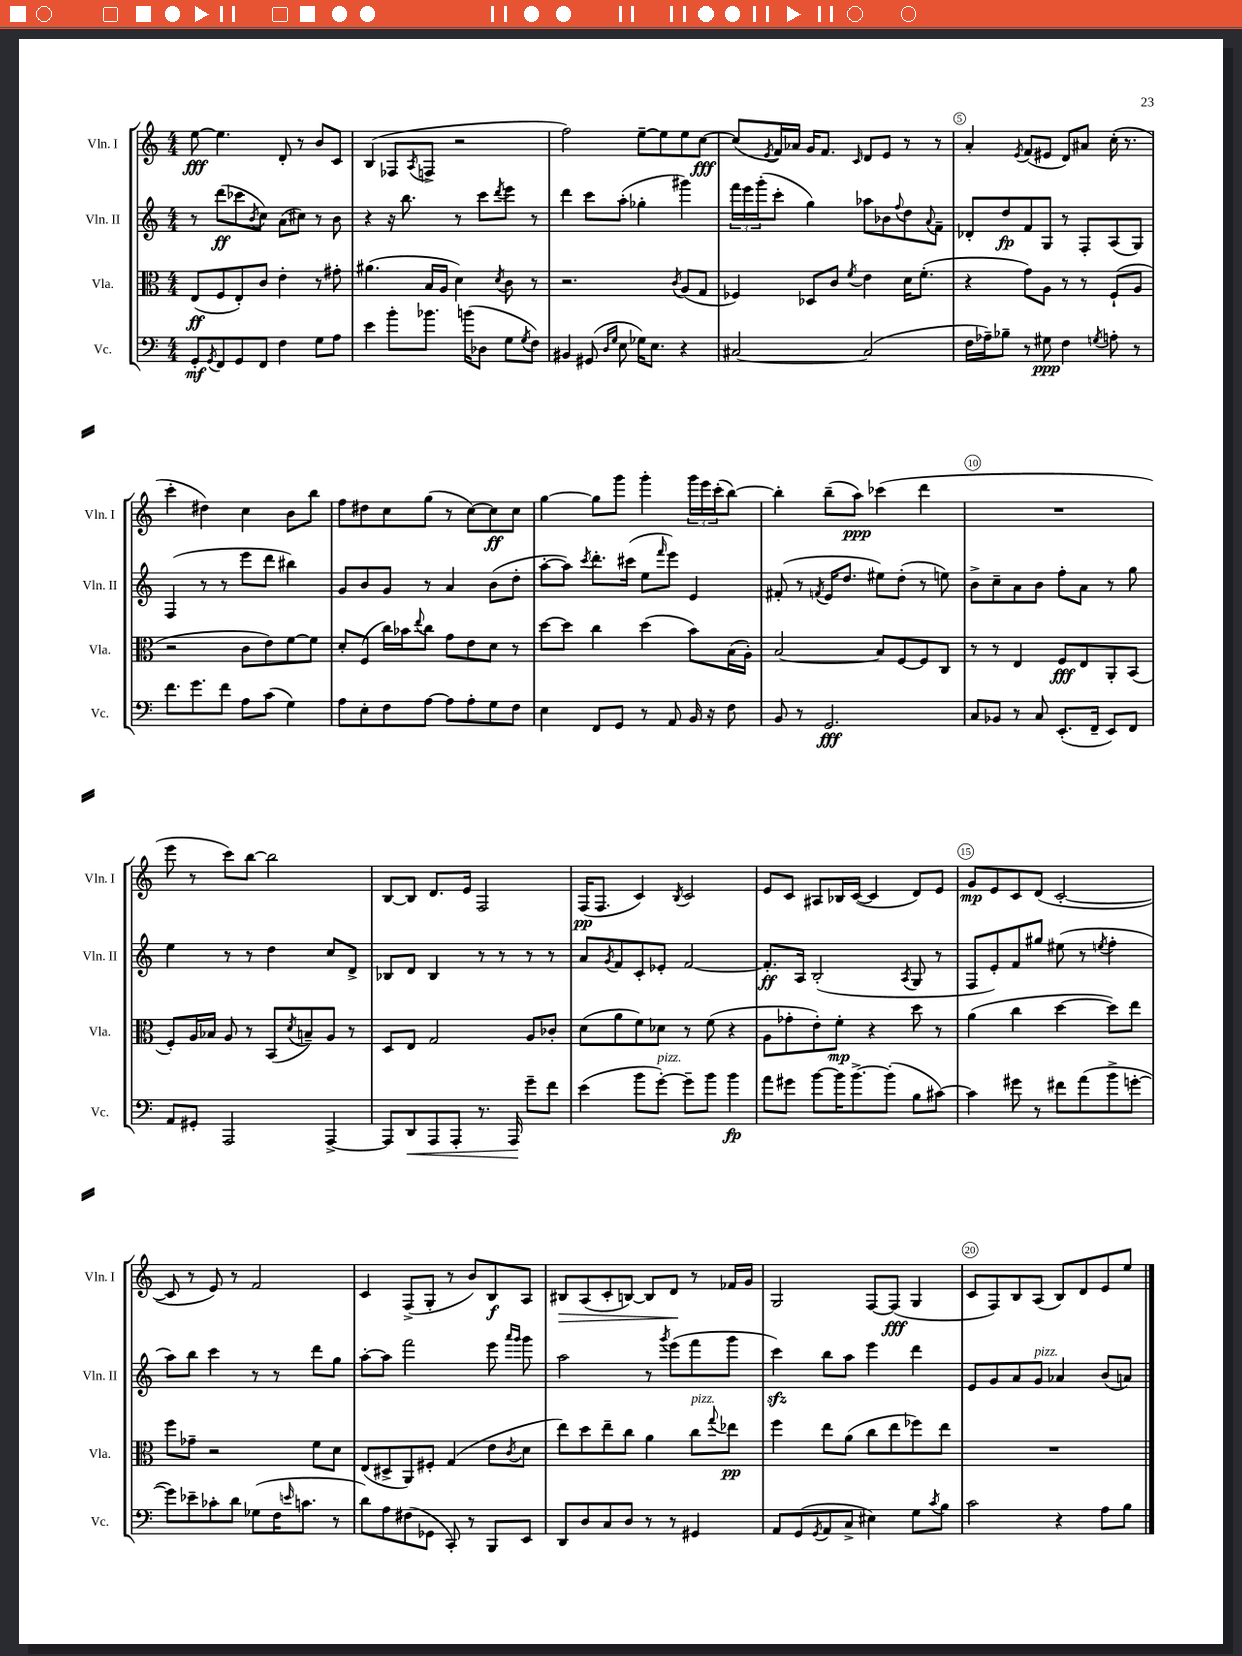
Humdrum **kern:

**kern	**dynam	**kern	**dynam	**kern	**dynam	**kern	**dynam
*part4	*part4	*part3	*part3	*part2	*part2	*part1	*part1
*staff4	*staff4	*staff3	*staff3	*staff2	*staff2	*staff1	*staff1
*I"Vc.	*	*I"Vla.	*	*I"Vln. II	*	*I"Vln. I	*
*I'Vc.	*	*I'Vla.	*	*I'Vln. II	*	*I'Vln. I	*
*clefF4	*	*clefC3	*	*clefG2	*	*clefG2	*
*k[]	*	*k[]	*	*k[]	*	*k[]	*
*M4/4	*	*M4/4	*	*M4/4	*	*M4/4	*
=1	=1	=1	=1	=1	=1	=1	=1
8GG'/L	mf	(8E/L	ff	8r	.	[8ee\	fff
8qGG/	.	.	.	.	.	.	.
8FF/	.	8F/	.	(8ddd\L	ff	4.ee\]	.
8GG/	.	8E'/)	.	8ccc-X\	.	.	.
.	.	.	.	8qb/	.	.	.
8FF/J	.	8c/J	.	8cc\J)	.	.	.
4F\	.	4e'\	.	(8a\L	.	8d'/	.
.	.	.	.	8cc#X\J)	.	8r	.
8G\L	.	8r	.	8r	.	8b/L	.
8A\J	.	8g#X'\	.	8b\	.	8c/J	.
=2	=2	=2	=2	=2	=2	=2	=2
4e\	.	(4.a#X\	.	4r	.	(4B/	.
8b'\L	.	.	.	16r	.	8F-X/L	.
.	.	.	.	8.bb\	.	.	.
.	.	.	.	.	.	8qA/	.
8.b-X\J	.	16B/LL	.	.	.	8Fn^/J	.
.	.	16A/JJ	.	.	.	.	.
.	.	4d\)	.	8r	.	2r	.
(16bn\KL	.	.	.	.	.	.	.
8D-X\J	.	.	.	8ccc\L	.	.	.
.	.	8qd/	.	8qddd/	.	.	.
8G\L	.	8c\	.	8eee\J	.	.	.
8qG/	.	.	.	.	.	.	.
8F\J)	.	8r	.	8r	.	.	.
=3	=3	=3	=3	=3	=3	=3	=3
4BB#X/	.	2.r	.	4ddd\	.	2ff\)	.
(8GG#X/	.	.	.	8ccc\L	.	.	.
16qqD/LL	.	.	.	.	.	.	.
16qqG/JJ	.	.	.	.	.	.	.
8E\	.	.	.	(8aa'\J	.	.	.
16G-X\KL)	.	.	.	4gg-X'\	.	[8ee~\L	.
8.E\J	.	.	.	.	.	.	.
.	.	.	.	.	.	8ee\]	.
.	.	8qc/	.	.	.	.	.
4r	.	(8A/L	.	4ggg#X\)	.	8ee\	.
.	.	8G/J	.	.	.	[8cc\J	fff
=4	=4	=4	=4	=4	=4	=4	=4
[2C#X/	.	4F-X/)	.	24fff\LL	.	(8cc/L]	.
.	.	.	.	24eee\	.	.	.
.	.	.	.	(24ggg'\J	.	.	.
.	.	.	.	.	.	8qe/	.
.	.	.	.	8ccc'\J	.	16f/L)	.
.	.	.	.	.	.	16a-X/JJ	.
.	.	8D-X/L	.	4gg\)	.	16g/KL	.
.	.	.	.	.	.	8.f/J	.
.	.	8c/J	.	.	.	.	.
.	.	8qf/	.	.	.	16qqc/	.
(2C#/]	.	4e\	.	8aa-X\L	.	8d/L	.
.	.	.	.	8b-X\	.	8e/J	.
.	.	.	.	8qqff/	.	.	.
.	.	16d\KL	.	8dd\	.	8r	.
.	.	(8.f'\J	.	.	.	.	.
.	.	.	.	8qqa/	.	.	.
.	.	.	.	8f~\J	.	8r	.
=5	=5	=5	=5	=5	=5	=5	=5
16F\LL	.	4r	.	8d-X'/L	.	4a'/	.
16A-X~\J)	.	.	.	.	.	.	.
8B-X~\J	.	.	.	8dd/	fp	.	.
.	.	.	.	.	.	8qe/	.
8r	.	8g\L)	.	8f/	.	(8f/L	.
8G#X\	ppp	8A\J	.	8G/J	.	8e#X/J	.
4F\	.	8r	.	8r	.	8d/L)	.
.	.	8r	.	8F'/L	.	8a#X/J	.
8qGn/	.	.	.	.	.	.	.
8An'\	.	(8F`/L	.	(8A/	.	(16cc'\	.
.	.	.	.	.	.	8.r	.
8r	.	8A/J	.	8G/J)	.	.	.
!!LO:LB:g=z
=6	=6	=6	=6	=6	=6	=6	=6
8.f\L	.	2r	.	(4F/	.	4ccc'\	.
8.g\	.	.	.	.	.	.	.
.	.	.	.	8r	.	4dd#X\)	.
8f\J	.	.	.	8r	.	.	.
8A\L	.	8c\L	.	8eee\L	.	4cc\	.
(8c\J	.	8e\)	.	8ddd\J	.	.	.
4G\)	.	[8f\	.	4bb#X\)	.	8b\L	.
.	.	8f\J]	.	.	.	8bb\J	.
=7	=7	=7	=7	=7	=7	=7	=7
8A\L	.	8d'/L	.	8g/L	.	8ff\L	.
8E'\	.	(8F/J	.	8b/	.	8dd#X\	.
8F\	.	16cc\LL)	.	8g/J	.	8cc\	.
.	.	16b-X\J	.	.	.	.	.
.	.	8qqee/	.	.	.	.	.
[8A\J	.	8cc\J	.	8r	.	(8gg\J	.
8A\L]	.	8g\L	.	4a/	.	8r	.
8A'\	.	8e\	.	.	.	[8cc\L)	.
8G\	.	8d\J	.	(8b\L	.	8cc\]	ff
8F\J	.	8r	.	8dd'\J	.	8cc\J	.
=8	=8	=8	=8	=8	=8	=8	=8
4E\	.	[8dd\L	.	[8aa'\L	.	[4gg\	.
.	.	8dd\J]	.	8aa\J])	.	.	.
.	.	.	.	8qccc/	.	.	.
8FF/L	.	4cc\	.	8.ddd'\L	.	8gg\L]	.
8GG/J	.	.	.	.	.	8ggg\J	.
.	.	.	.	(16ccc#X\Jk	.	.	.
8r	.	(4dd\	.	8ee\L	.	4ggg'\	.
.	.	.	.	16qqfff/	.	.	.
8AA/	.	.	.	8eee\J)	.	.	.
16BB/	.	8b\L)	.	4e/	.	24ggg\LL	.
.	.	.	.	.	.	24eee\	.
16r	.	.	.	.	.	.	.
.	.	.	.	.	.	(24ccc'\J	.
8F\	.	(16B\L	.	.	.	[8bb\J)	.
.	.	16A'\JJ)	.	.	.	.	.
=9	=9	=9	=9	=9	=9	=9	=9
8BB/	.	[2B/	.	(8f#X'/	.	4bb'\]	.
8r	.	.	.	8r	.	.	.
.	.	.	.	8qfn/	.	.	.
2.GG/	fff	.	.	16e/KL	.	(8bb~\L	.
.	.	.	.	8.dd/J	.	.	.
.	.	.	.	.	.	8aa\J)	ppp
.	.	8B/L]	.	8ee#X\L)	.	(4ccc-X\	.
.	.	[8F/	.	(8dd'\J	.	.	.
.	.	8F/]	.	8r	.	4ddd\	.
.	.	8C/J	.	8een\)	.	.	.
=10	=10	=10	=10	=10	=10	=10	=10
8C/L	.	8r	.	8b^\L	.	1r	.
8BB-X/J	.	8r	.	8cc~\	.	.	.
8r	.	4E/	.	8a\	.	.	.
8C/	.	.	.	8b\J	.	.	.
(8.EE'/L	.	8F/L	fff	8ff'\L	.	.	.
.	.	8E/	.	8a\J	.	.	.
16FF~/Jk	.	.	.	.	.	.	.
8EE/L)	.	8AA'/	.	8r	.	.	.
8FF/J	.	(8BB/J	.	8gg\	.	.	.
!!LO:LB:g=z
=11	=11	=11	=11	=11	=11	=11	=11
8AA/L	.	8F'/L)	.	4ee\	.	8eee\	.
8GG#X'/J	.	16A/L	.	.	.	8r	.
.	.	16B-X/JJ	.	.	.	.	.
2AAA/	.	8A/	.	8r	.	8ccc\L)	.
.	.	8r	.	8r	.	[8bb\J	.
.	.	(8BB/L	.	4dd\	.	2bb\]	.
.	.	8qd/	.	.	.	.	.
.	.	8Bn~/)	.	.	.	.	.
[4AAA^/	.	8A/J	.	8cc/L	.	.	.
.	.	8r	.	8d^/J	.	.	.
=12	=12	=12	=12	=12	=12	=12	=12
8AAA/L]	.	8D/L	.	8B-X/L	.	[8B/L	.
!	!LO:HP:b	!	!	!	!	!	!
8DD/	<	8E/J	.	8d/J	.	8B/J]	.
8AAA/	.	2G/	.	4B-/	.	8.d/L	.
8AAA'/J	.	.	.	.	.	.	.
.	.	.	.	.	.	16e/Jk	.
8.r	.	.	.	8r	.	2F/	.
.	.	.	.	8r	.	.	.
16AAA/	.	.	.	.	.	.	.
8g~\L	[	8A/L	.	8r	.	.	.
8f\J	.	8c-X'/J	.	8r	.	.	.
=13	=13	=13	=13	=13	=13	=13	=13
(4e\	.	(8d\L	.	8a/L	.	(16F/KL	pp
.	.	.	.	.	.	8.F/J	.
.	.	.	.	8qg/	.	.	.
.	.	8a\	.	8f/	.	.	.
8b\L	.	8f\)	.	8c'/	.	4c/)	.
!LO:TX:a:i:t=pizz.	!	!	!	!	!	!	!
[8g'\J)	.	8d-X\J	.	8e-X'/J	.	.	.
.	.	.	.	.	.	8qB/	.
8g~\L]	.	8r	.	[2f/	.	2c/	.
8b\J	.	(8f\	.	.	.	.	.
4b\	fp	4r	.	.	.	.	.
=14	=14	=14	=14	=14	=14	=14	=14
8a\L	.	8A\L	.	8.f'/L]	ff	8e/L	.
8g#X\J	.	8g-X'\	.	.	.	8c/J	.
.	.	.	.	16A/Jk	.	.	.
[8b\L	.	8e'\)	.	(2B'/	.	8A#X/L	.
16b\K]	.	8f'\J	mp	.	.	16B-X/L	.
[8.b^\	.	.	.	.	.	([16c/JJ	.
.	.	4r	.	.	.	4c/]	.
(8b'\J]	.	.	.	.	.	.	.
.	.	.	.	8qA/	.	.	.
8B\L	.	8dd\	.	8G/	.	8d/L)	.
[8c#X\J)	.	8r	.	8r	.	8e/J	.
=15	=15	=15	=15	=15	=15	=15	=15
4c#\]	.	(4a\	.	8F/L	.	8g/L	mp
.	.	.	.	8e'/)	.	8e/	.
8g#X\	.	4cc\	.	8f/	.	8c/	.
8r	.	.	.	8gg#X/J	.	(8d/J	.
8f#X\L	.	[4dd\	.	(8ee#X\	.	[2c'/	.
(8a\	.	.	.	8r	.	.	.
.	.	.	.	8qeen/	.	.	.
8b^\	.	8dd\L])	.	4ff'\	.	.	.
[8gn'\J	.	8ee\J	.	.	.	.	.
!!LO:LB:g=z
=16	=16	=16	=16	=16	=16	=16	=16
8g\L])	.	8ff\L	.	8aa\L)	.	8c/]	.
8e-X~\	.	8g-X~\J	.	8bb\J	.	8r	.
8c-X'\	.	2r	.	4ccc\	.	8e/)	.
8d\J	.	.	.	.	.	8r	.
(8G-X\L	.	.	.	8r	.	2f/	.
16F\K	.	.	.	8r	.	.	.
16qqen/	.	.	.	.	.	.	.
8.cn\J	.	.	.	.	.	.	.
.	.	8f\L	.	8ddd\L	.	.	.
8r	.	8d\J	.	8gg\J	.	.	.
=17	=17	=17	=17	=17	=17	=17	=17
8d\L)	.	(8E/L	.	[8aa'\L	.	4c/	.
8A\	.	8D#X^/	.	8aa\J]	.	.	.
(8F#X\	.	8AA/)	.	2fff\	.	(8F^/L	.
8GG-X\J	.	8F#X'/J	.	.	.	8G'/J	.
8CC'/)	.	(4G/	.	.	.	8r	.
8r	.	.	.	.	.	8b/L)	.
8BBB/L	.	8e\L	.	8eee\	.	8B/	f
.	.	.	.	16qqaaa/LL	.	.	.
.	.	8qc/	.	16qqggg/JJ	.	.	.
8EE/J	.	8d\J	.	8ggg\	.	8A/J	.
=18	=18	=18	=18	=18	=18	=18	=18
!	!	!	!	!	!	!	!LO:HP:b
8DD/L	.	8ee\L)	.	2aa\	.	8B#X/L	>
8D/	.	8dd\	.	.	.	(8A/	.
8C/	.	8ee~\	.	.	.	8c'/	.
8D/J	.	8cc\J	.	.	.	[8Bn/J)	.
8r	.	4a\	.	8r	.	8B/L]	.
.	.	.	.	8qggg/	.	.	.
8r	.	.	.	(8eee\L	.	8d/J	.
!	!	!LO:TX:a:i:t=pizz.	!	!	!	!	!
4GG#X/	.	8cc\L	.	8fff\	.	8r	]
.	.	8qqgg/	.	.	.	.	.
.	.	8ee-X\J	pp	8ggg\J	.	16f-X/LL	.
.	.	.	.	.	.	16g/JJ	.
=19	=19	=19	=19	=19	=19	=19	=19
8AA/L	.	4ff\	.	4ccczz\)	.	2G/	.
(8GG/	.	.	.	.	.	.	.
8qGG/	.	.	.	.	.	.	.
8AA/	.	8ee\L	.	8bb\L	.	.	.
8C^/J	.	(8a\J	.	8aa\J	.	.	.
4E#X\)	.	8cc\L	.	4eee\	.	[8F/L	.
.	.	8ee\	.	.	.	(8F/J]	fff
8G\L	.	8ff-X\)	.	4ddd\	.	4G/	.
8qc/	.	.	.	.	.	.	.
8B\J	.	8ee\J	.	.	.	.	.
=20	=20	=20	=20	=20	=20	=20	=20
2c\	.	1r	.	8e/L	.	8c/L	.
.	.	.	.	8g/	.	8F/)	.
.	.	.	.	8a/	.	8B/	.
!	!	!	!	!LO:TX:a:i:t=pizz.	!	!	!
.	.	.	.	8g/J	.	(8A/J	.
4r	.	.	.	4a-X/	.	8B/L)	.
.	.	.	.	.	.	8d/	.
8A\L	.	.	.	(8b/L	.	8e/	.
8B\J	.	.	.	8an/J)	.	8ee/J	.
==	==	==	==	==	==	==	==
*-	*-	*-	*-	*-	*-	*-	*-
